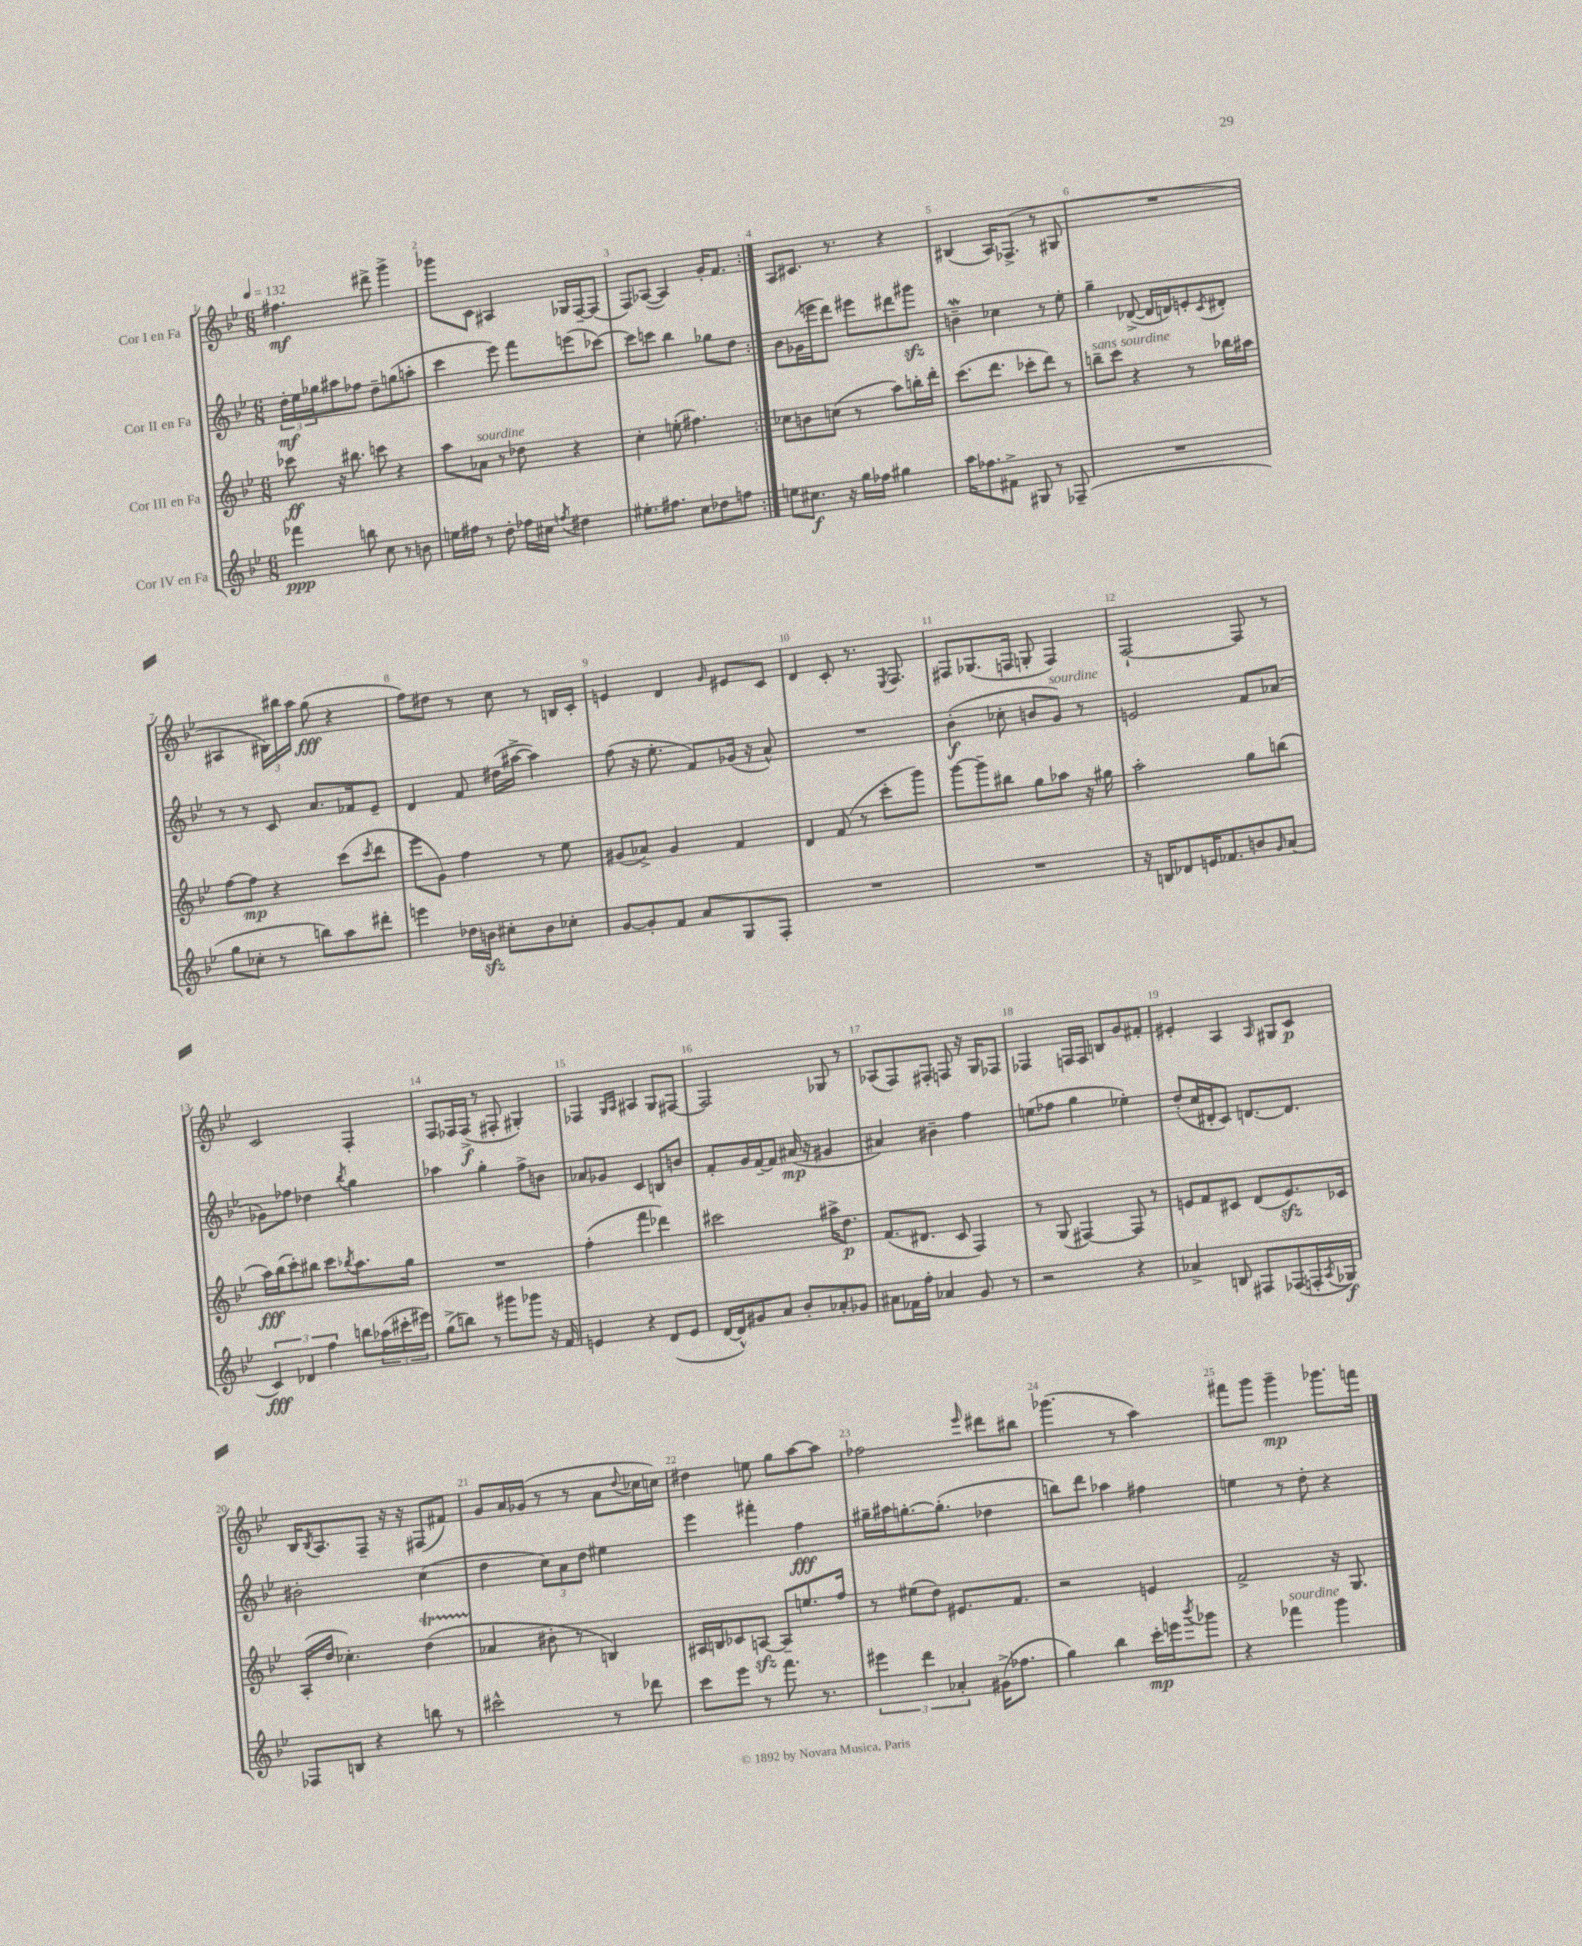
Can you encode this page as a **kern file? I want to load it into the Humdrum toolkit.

**kern	**kern	**kern	**kern
*staff4	*staff3	*staff2	*staff1
*clefG2	*clefG2	*clefG2	*clefG2
*k[b-e-]	*k[b-e-]	*k[b-e-]	*k[b-e-]
*M6/8	*M6/8	*M6/8	*M6/8
*MM132	*MM132	*MM132	*MM132
4fff-\	8ccc-\	24dd'\LL	4.ff#\
.	.	24ee-\	.
.	.	24gg-\J	.
.	16r	8aa#\	.
.	8.bb#\	.	.
8bb\	.	8ff-\J	.
8cc\	8ccc\	8dd~\L	8ddd#^\
8r	4r	(8gg\	4ggg^\
8b\	.	8aa'\J	.
=	=	=	=
16ee\LL	8aa\L	4ccc\	8ggg-\L
16ff#\JJ	.	.	.
8r	8a-\J	.	8c\J
8dd'\	8r	8eee-\)	4A#/
16ff-\LL	8dd-\	8fff\L	.
16cc#\JJ	.	.	.
8qff/	.	.	.
4dd#\	4r	(8eee\	16G-/LL
.	.	.	[16F~/J
.	.	[8ccc-\J)	(8F/]J
=	=	=	=
8.ee#'\L	4cc'\	8ccc-\]L	8F/L)
.	.	8ccc\J	([8A-/J
8.ff#\J	.	.	.
.	(8ee'\	4bb-\	4A-/])
8cc\L	4.ff#\)	.	.
8dd-\	.	8gg-\L	16g'/LK
.	.	.	8.f/J
8ff\J	.	8dd\J	.
=:|!	=:|!	=:|!	=:|!
8ee\L	8cc-\L	8b-\L	8A/L
8.cc#\J	8b\	(16g-\L	8.c#/J
.	.	16eee\J	.
.	(8cc\J	8ddd\J)	.
16r	.	.	8.r
16gg\LL	8r	8eee#\L	.
16ff-\JJ	.	.	.
4gg#\	8aa\L)	8ddd#\	4r
.	16bb'\L	8ggg#\J	.
.	16ddd'\JJ	.	.
=	=	=	=
16aa\LK	(8.ccc\L	4b~\	(4B#/
8.ff-\	.	.	.
.	8.ddd\J	.	.
8f#^\J	.	4cc-\	16A/LK)
.	.	.	(8.F-^/J
8G#/	8ccc-'\L	.	.
8r	8ddd\J)	8r	8r
(8F-~/	8r	8ee-'\	8G#/
=	=	=	=
2.r	8bb~\L	4gg~\	2.r
.	8ccc\J	.	.
.	4r	([8d-^/	.
.	.	16d-/]LL	.
.	.	16d/J)	.
.	8r	8e'/	.
.	.	8qc/	.
.	16bb-\LL	8d#'/J	.
.	16aa#\JJ	.	.
=	=	=	=
8gg\L	[8ff\L	8r	4A#/
8cc-'\J	8ff\]J	8r	.
8r	4r	8c/	24B#\LL)
.	.	.	24bb#\
.	.	.	24aa\JJ
8bb\L)	.	8.a/L	(8gg\
8aa\	(8ccc\L	.	4r
.	.	16f-/k	.
.	8qccc/	.	.
8ddd#'\J	8ddd\J	8e-~/J	.
=	=	=	=
4eee\	8eee-\L	4d/	8ff\L)
.	8g\J)	.	8dd#\J
16dd-\LL	4ff\	8f/	8r
16b\JJ	.	.	.
8cc#'\L	.	(16dd#\LL	8cc\
.	.	[16aa#^\JJ	.
8b\	8r	4aa#\])	8r
8cc-'\J	8ee-\	.	16B/LL
.	.	.	16c'/JJ
=	=	=	=
[8g/L	(8g#/L	(8ff\	4e/
8g'/]	8a-^/J)	16r	.
.	.	8.ee-'\	.
8f/J	4g#/	.	4d/
8a/L	.	8f/L)	.
.	.	.	16qqg/
8G/	4f/	(16g-/Jk	8e#/L
.	.	16r	.
8F'/J	.	8a^^/)	8c/J
=	=	=	=
2.r	4d/	2.r	4d/
.	(8f/	.	8c'/
.	8r	.	8.r
.	8ccc'\L	.	.
.	.	.	8qE-/
.	.	.	8.F/
.	8ggg\J)	.	.
=	=	=	=
2.r	[8ggg\L	(4b-'\	8F#/L
.	8ggg~\]	.	(8.G-/
.	8bb#\J	8cc-'\	.
.	.	.	16F/Jk
.	8gg\L	8b/L	8G'/
.	8aa-\J	8g/J)	4F/)
.	16r	8r	.
.	16gg#\	.	.
=	=	=	=
16r	2aa'\	2e/	[2F`/
16B/LK	.	.	.
8d-/	.	.	.
16e/K	.	.	.
8.f-/	.	.	.
8b/	8gg\L	8f/L	8F/]
16qqg/	.	.	.
(8a/J	(8bb\J	(8a-/J	8r
=	=	=	=
6c/)	16aa\LL)	8g-\L)	2c/
.	(16bb-\J	.	.
.	8ccc'\)	8ff-\J	.
6d-/	.	.	.
.	8bb#\J	4dd-\	.
6ff\	.	.	.
.	8ccc\L	.	.
.	8qbb-/	8qbb-/	.
8bb\L	8.aa\	4gg\	4F'/
(24aa-\L	.	.	.
24ccc#'\	.	.	.
.	16gg\Jk	.	.
24eee#\JJ)	.	.	.
=	=	=	=
(8gg^\L	2.r	4aa-\	8F/L
8bb\J)	.	.	16F-/L
.	.	.	(16F-^/JJ
8r	.	4gg'\	8r
8ggg#\L	.	.	8F#'/
8ggg-\J	.	8ff^\L	4G#'/)
16r	.	8b\J	.
16f/	.	.	.
=	=	=	=
4e/	(4ff'\	8a-/L	4F-/
.	.	8g-/J	.
.	.	.	16qqG/LL
.	.	.	16qqA/JJ
4r	4fff\	4c/	4A#/
(8d/L	4ddd-\)	8B/L	8G/L
8e/J	.	8b/J	[8F#/J
=	=	=	=
[16d/LL	2ccc#\	8f'/L	2F#/]
16d^^/]J)	.	.	.
8g#/	.	16g/L	.
.	.	[16f~/J	.
8a/J	.	8f/]J	.
8b-'/L	.	(16a#/	.
.	.	16r	.
8a-'/	16aa#^\LK	4g#/	8G-/
.	8.dd\J	.	.
8g-/J	.	.	8r
=	=	=	=
8a#\L	(8.f/L	4a#/)	(8A-/L
16f-\L	.	.	8F/)
16ff'\JJ	8.d#/J	.	.
4a-/	.	4b#~\	8F#'/J
.	8c/	.	8F/
8g/	4F/)	4ff\	16r
.	.	.	16G/LK
8r	.	.	8F-/J
=	=	=	=
2r	8r	(8ee\L	4F-/
.	(8G/	8ff-\J	.
.	[4F#/)	4gg\	16F/LL
.	.	.	16F/JJ
.	.	.	8B/L
4r	8F#/]	4ee-'\)	8g/
.	8r	.	8f#'/J
=	=	=	=
4a-^/	8e/L	(8dd'/L	4e#'/
.	8f/	16cc/L	.
.	.	16d#'/J	.
8B/	8c#/J	8c/J)	4A/
8F#/L	(8d/L	[8.d/L	.
.	.	.	16qqA/
(8F-/	8.e/)	.	8G#/L
.	.	8.d/]J	.
16F'/L	.	.	8c/J
8qA/	.	.	.
16G-/JJ)	16c-/Jk	.	.
=	=	=	=
8F-/L	(16A'/LL	2b#'\	16B-/LK
.	.	.	8qB-/
.	16dd/JJ	.	8.A/
8B/J	4.cc-'\)	.	.
4r	.	.	8F~/J
.	.	.	16r
.	.	.	16r
8bb\	(4dd\	(4cc\	(8F#/L
8r	.	.	8f#/J)
=	=	=	=
2ccc#^^\	4a-/	4dd\	8g/L
.	.	.	16a/L
.	.	.	(16g-/JJ
.	8b#'\	12cc\L)	8r
.	.	12a\	.
.	8r	.	8r
.	.	12dd\J	.
8r	4B/)	4ee#\	8a\L
.	.	.	8qqdd/
8ddd-\	.	.	16cc-\L
.	.	.	16cc\JJ)
=	=	=	=
8ccc\L	16A#/LL	4eee-\	4dd#\
.	16B/J	.	.
8eee-\J	8c-/	.	.
8r	[8A/J	4fff#'\	8ee\
8.fff\	8A~/]L	.	8gg\L
.	8.ee/	4ff\	[8aa\
8.r	.	.	.
.	.	.	8aa\]J
.	16ff/Jk	.	.
=	=	=	=
6eee#\	8r	16gg#~\LL	2ff-\
.	.	16aa#\J	.
.	(8ee#\L	[8.gg'\	.
6ddd\	.	.	.
.	8dd\J)	.	.
.	.	(8.gg'\]J	.
6a-'/	.	.	.
.	8.e#/L	.	.
.	.	.	16qqeee-/
(16g#^\LK	.	4dd-\	8ddd#\L
8.ff-\J	8.f/J	.	.
.	.	.	8bb#\J
=	=	=	=
4gg\)	2r	8bb\L)	(4.ggg-\
.	.	8ddd\J	.
4bb-\	.	4aa-\	.
.	.	.	8r
16ccc'\LL	4e/	4ff#\	4aa\)
16eee\J	.	.	.
8qbbb-/	.	.	.
8ggg-\J	.	.	.
=	=	=	=
4r	2f^/	4ee\	8fff#\L
.	.	.	8ggg\J
4fff-\	.	8r	4ggg~\
.	.	8dd'\	.
4ggg\	16r	4r	8.ggg-\L
.	8.G/	.	.
.	.	.	16fff\Jk
==	==	==	==
*-	*-	*-	*-
